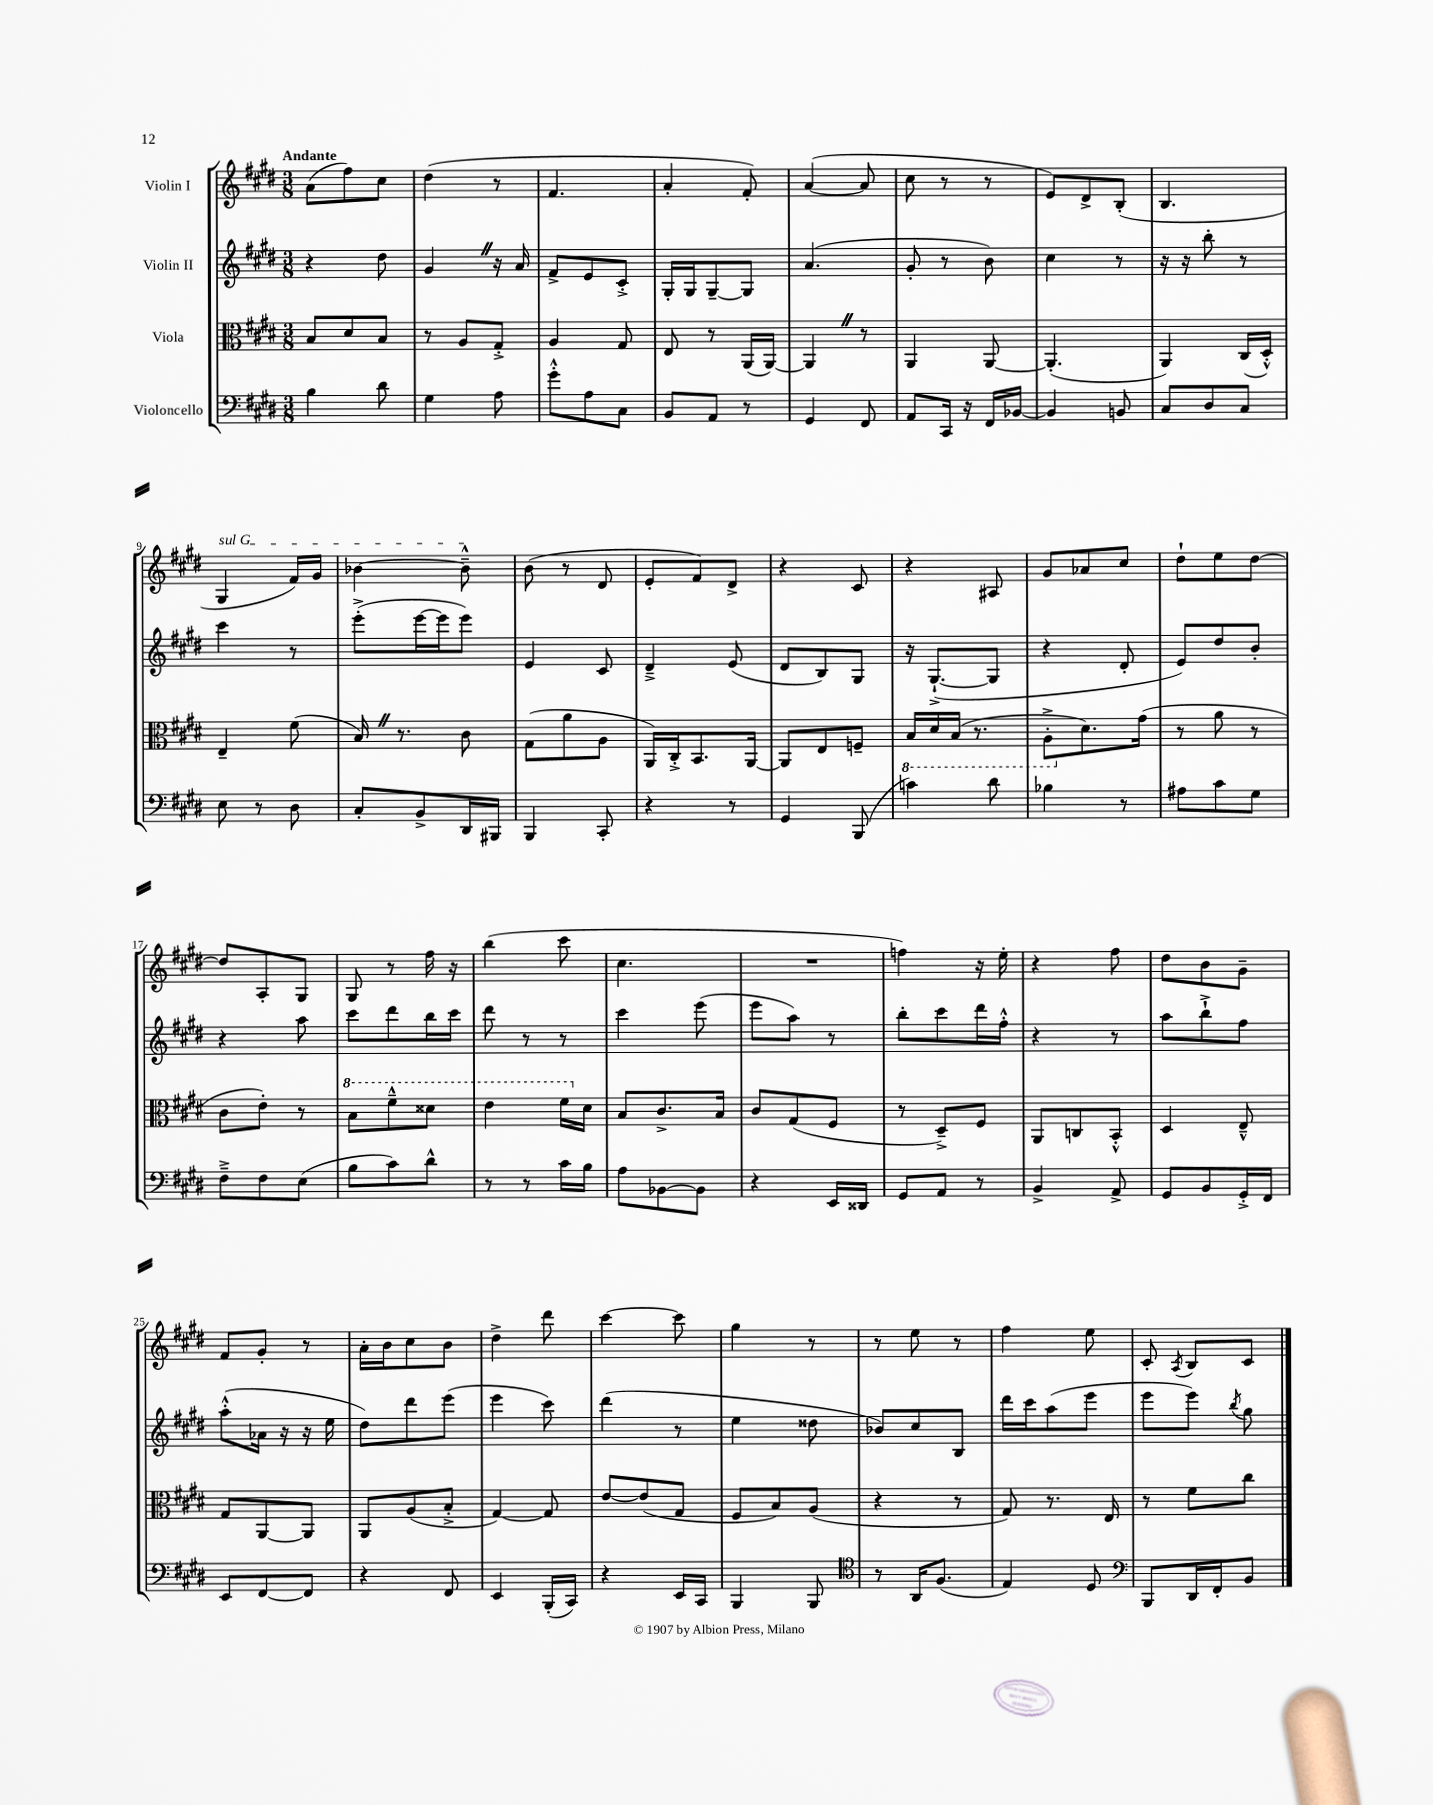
<<
\new StaffGroup <<
\new Staff = "s0" \with { instrumentName = "Violin I" } {
    \clef treble \key e \major \numericTimeSignature \time 3/8 \tempo "Andante"
    \autoBeamOff a'8[( fis''8) cis''8] |
    dis''4( r8 |
    fis'4. |
    a'4-. fis'8-.) |
    a'4~( a'8 |
    cis''8 r8 r8 |
    e'8[) dis'8-> b8]-.( |
    b4. |
    \once \override TextSpanner.bound-details.left.text = \markup { \italic "sul G" } gis4\startTextSpan fis'16[) gis'16] |
    bes'4~ bes'8---^\stopTextSpan |
    b'8( r8 dis'8 |
    e'8[-. fis'8) dis'8]-> |
    r4 cis'8 |
    r4 ais8 |
    gis'8[ aes'8 cis''8] |
    dis''8[-! e''8 dis''8]~ |
    dis''8[ a8-. gis8] |
    gis8 r8 fis''16 r16 |
    b''4( cis'''8 |
    cis''4. |
    R4. |
    f''4) r16 e''16-. |
    r4 fis''8 |
    dis''8[ b'8 gis'8]-- |
    fis'8[ gis'8]-. r8 |
    a'16[-. b'16 cis''8 b'8] |
    dis''4-> dis'''8 |
    cis'''4~ cis'''8 |
    gis''4 r8 |
    r8 e''8 r8 |
    fis''4 e''8 |
    cis'8-. \acciaccatura { a8 } b8[ cis'8] \bar "|." |
}
\new Staff = "s1" \with { instrumentName = "Violin II" } {
    \clef treble \key e \major \numericTimeSignature \time 3/8
    \autoBeamOff r4 dis''8 |
    gis'4 \once \override BreathingSign.text = \markup { \musicglyph "scripts.caesura.straight" } \breathe r16 a'16 |
    fis'8[-> e'8 cis'8]-.-> |
    gis16[-. gis16 gis8~-- gis8] |
    a'4.( |
    gis'8-. r8 b'8) |
    cis''4 r8 |
    r16 r16 b''8-. r8 |
    cis'''4 r8 |
    e'''8[-.->( e'''16~ e'''16 e'''8]) |
    e'4 cis'8 |
    dis'4---> e'8( |
    dis'8[ b8) gis8] |
    r16 gis8.[~-!->( gis8] |
    r4 dis'8-. |
    e'8[) dis''8 b'8]-. |
    r4 a''8 |
    cis'''8[ dis'''8 b''16 cis'''16] |
    dis'''8 r8 r8 |
    cis'''4 e'''8( |
    e'''8[ a''8]) r8 |
    b''8[-. cis'''8 dis'''16 fis''16]-.-^ |
    r4 r8 |
    a''8[ b''8-!-> fis''8] |
    a''8[-.-^( aes'16] r16 r16 e''16 |
    dis''8[) dis'''8 e'''8]( |
    e'''4 cis'''8) |
    dis'''4( r8 |
    e''4 disis''8 |
    bes'8[) cis''8 b8] |
    dis'''16[ cis'''16 a''8( e'''8] |
    e'''8[ e'''8]) \acciaccatura { b''8 } gis''8 \bar "|." |
}
\new Staff = "s2" \with { instrumentName = "Viola" } {
    \clef alto \key e \major \numericTimeSignature \time 3/8
    \autoBeamOff b8[ dis'8 b8] |
    r8 a8[ gis8]-.-> |
    a4 gis8 |
    e8 r8 a,16[( a,16]~) |
    a,4 \once \override BreathingSign.text = \markup { \musicglyph "scripts.caesura.straight" } \breathe r8 |
    a,4 a,8~ |
    a,4.-.( |
    a,4) cis16[( dis16]-.-^) |
    e4-- fis'8( |
    b16) \once \override BreathingSign.text = \markup { \musicglyph "scripts.caesura.straight" } \breathe r8. cis'8 |
    gis8[( a'8 a8] |
    a,16[) cis16-.-> b,8. a,16]~ |
    a,8[ e8 f8]-- |
    \ottava #-1 b,16[ dis16 b,16]( r8. |
    a,8[-.-> \ottava #0 dis'8.) gis'16]( |
    r8 a'8 r8 |
    cis'8[ e'8]-.) r8 |
    \ottava #1 b'8[ fis''8---^ disis''8] |
    e''4 fis''16[ \ottava #0 dis'16] |
    b8[ cis'8.-> b16] |
    cis'8[ gis8( fis8] |
    r8 dis8[--->) fis8] |
    a,8[ c8 b,8]-.-^ |
    dis4 e8---^ |
    gis8[ a,8~ a,8] |
    a,8[ a8( b8]-.-> |
    gis4~) gis8 |
    e'8[~ e'8( gis8] |
    fis8[ b8) a8]( |
    r4 r8 |
    gis8) r8. e16 |
    r8 fis'8[ cis''8] \bar "|." |
}
\new Staff = "s3" \with { instrumentName = "Violoncello" } {
    \clef bass \key e \major \numericTimeSignature \time 3/8
    \autoBeamOff b4 dis'8 |
    gis4 a8 |
    gis'8[-.-^ a8 cis8] |
    b,8[ a,8] r8 |
    gis,4 fis,8 |
    a,8[ cis,16] r16 fis,16[ bes,16]~ |
    bes,4 b,8 |
    cis8[ dis8 cis8] |
    e8 r8 dis8 |
    cis8[-. b,8-> dis,16 bis,,16] |
    b,,4 cis,8-. |
    r4 r8 |
    gis,4 b,,8( |
    c'4) dis'8 |
    bes4 r8 |
    ais8[ cis'8 gis8] |
    fis8[---> fis8 e8]( |
    b8[ cis'8) dis'8]-^ |
    r8 r8 cis'16[ b16] |
    a8[ bes,8~ bes,8] |
    r4 e,16[ disis,16] |
    gis,8[ a,8] r8 |
    b,4-> a,8-> |
    gis,8[ b,8 gis,16-.-> fis,16] |
    e,8[ fis,8~ fis,8] |
    r4 fis,8 |
    e,4 b,,16[-.( cis,16]) |
    r4 e,16[ cis,16] |
    b,,4 b,,8 |
    \clef tenor r8 a,16[ fis8.]( |
    e4) dis8 |
    \clef bass b,,8[ dis,16 fis,16-. b,8] \bar "|." |
}
>>
>>
